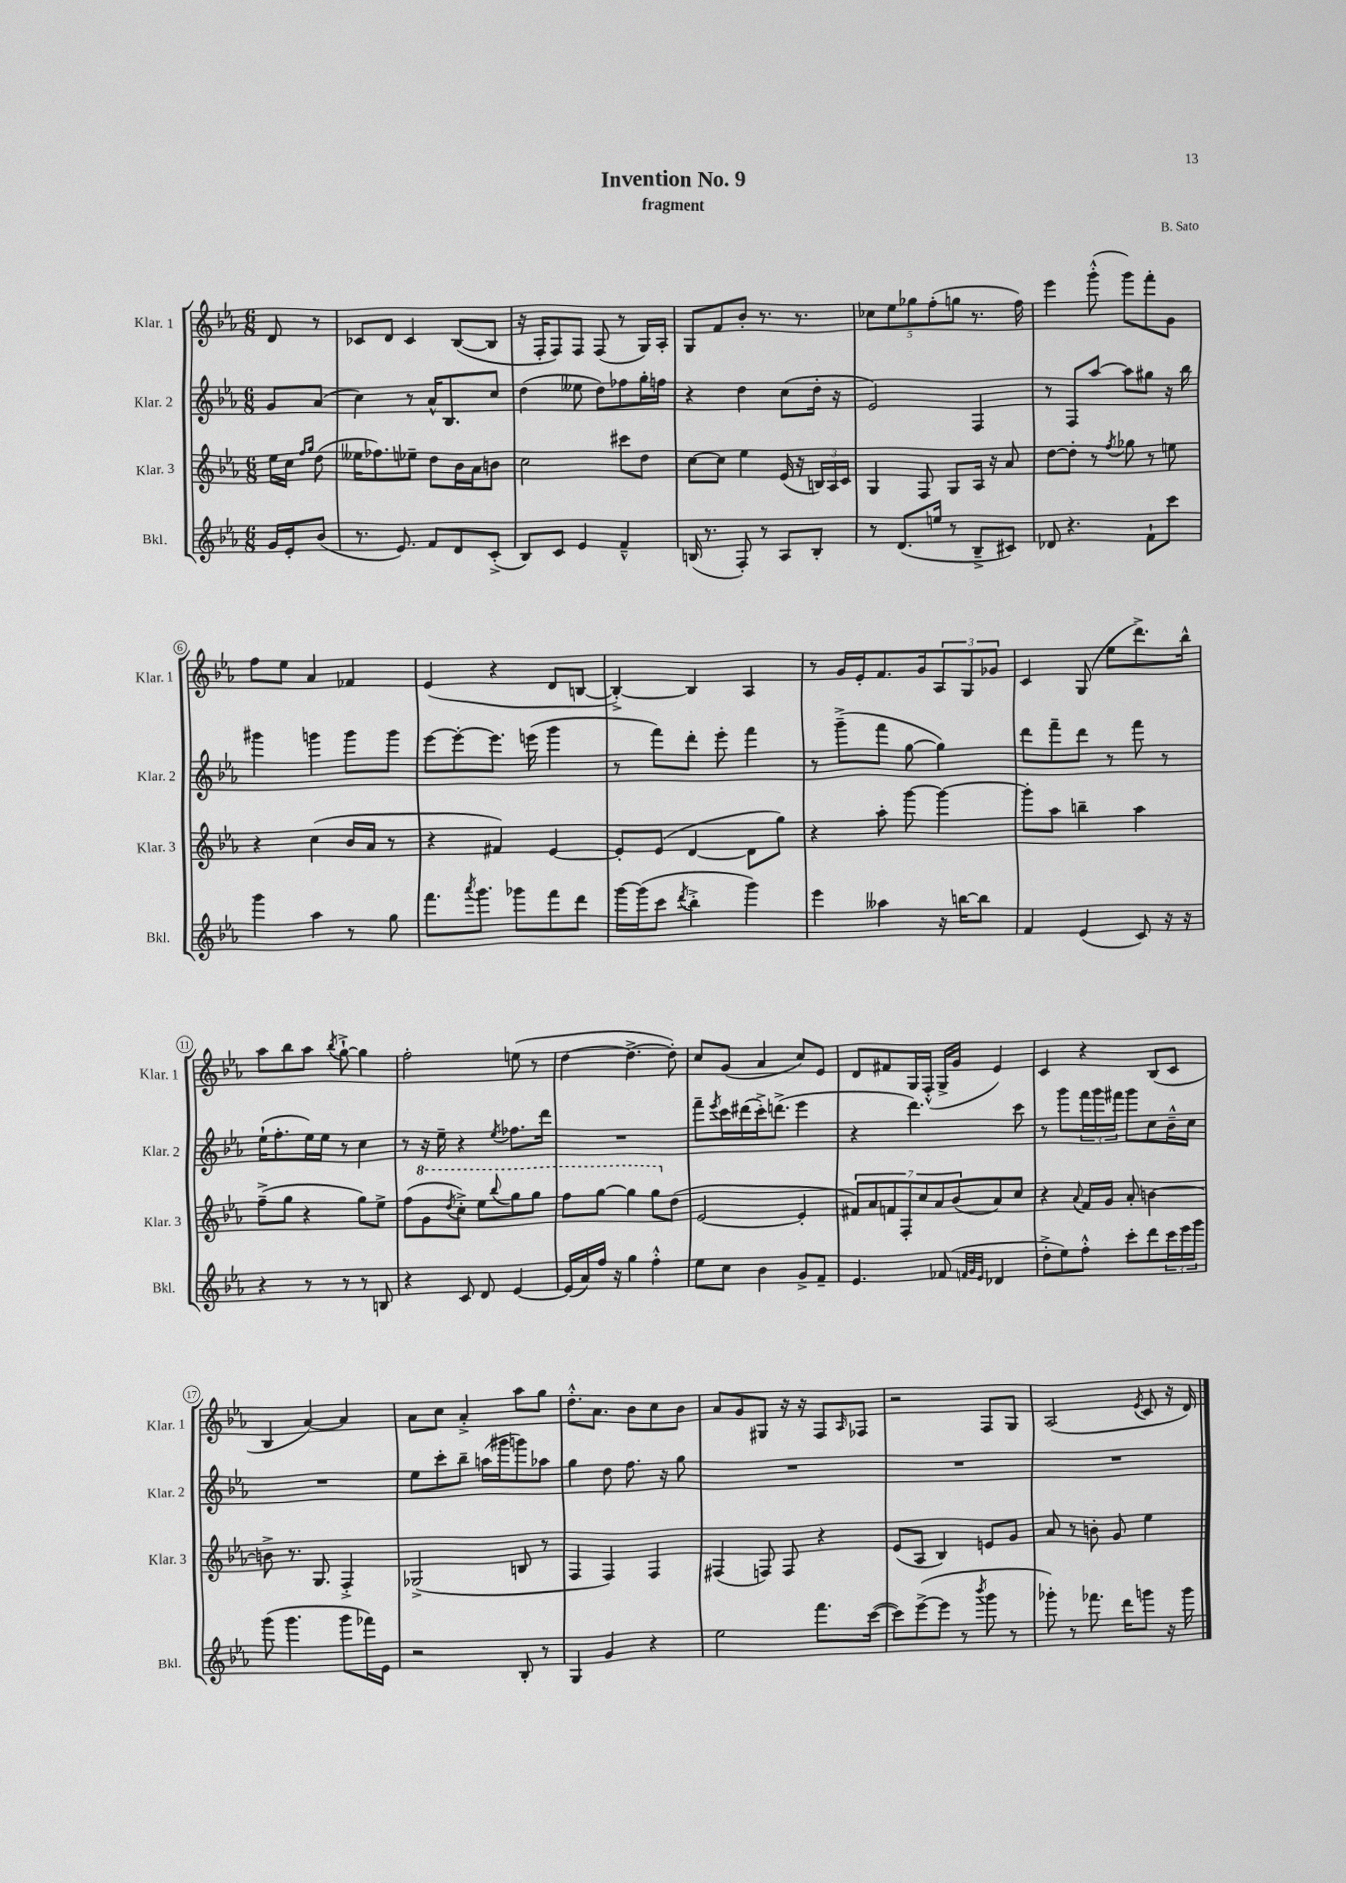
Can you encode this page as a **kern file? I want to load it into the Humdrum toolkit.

**kern	**kern	**kern	**kern
*staff4	*staff3	*staff2	*staff1
*clefG2	*clefG2	*clefG2	*clefG2
*k[b-e-a-]	*k[b-e-a-]	*k[b-e-a-]	*k[b-e-a-]
*M6/8	*M6/8	*M6/8	*M6/8
16g	16ee-	8g	8d
16e-'	16cc	.	.
.	16qqff	.	.
.	16qqgg	.	.
(8b-	(8dd	(8a-	8r
=	=	=	=
8.r	16ee--	4cc)	8c-
.	8.ff-)	.	.
.	.	.	8d
8.e-)	.	.	.
.	8ee-~	8r	4c-
8f	8dd	16a-^^	.
.	.	8.B-	.
8d	16b-	.	([8B-
.	16a-	.	.
(8c'^	8b	8cc	8B-]
=	=	=	=
8B-)	2cc	(4dd	16r
.	.	.	16F'
8c	.	.	8F)
4e-	.	8ee--	8F
.	.	8dd)	(8F
4f~^^	8ccc#	8ff-	8r
.	8dd	16gg'	16G)
.	.	16ff	16A-'
=	=	=	=
(16B	[8cc	4r	8G
8.r	.	.	.
.	8cc]	.	8f
8F')	4ee-	4dd	8b-'
8r	.	.	8.r
8A-	(16e-	(8cc	.
.	16r	.	8.r
8B'	24B)	16dd'	.
.	24A-	.	.
.	.	16r	.
.	24c	.	.
=	=	=	=
8r	4G	2e-)	10cc-
.	.	.	10ee-
(8.d	.	.	.
.	.	.	10gg-
.	8F	.	.
.	.	.	(10ff'
16ee	.	.	.
8r	8G	.	.
.	.	.	10gg
8B-~^	16A-	4F	8.r
.	16r	.	.
8c#)	8a-	.	.
.	.	.	16ff)
=	=	=	=
8d-	[8dd	8r	4eee-
4.r	8dd']	8F	.
.	8r	[8aa-	(8ggg'^^
.	8qff	.	.
.	8gg-	8aa-]	8ggg)
8f`	8r	8gg#	8fff'
8ccc	8ee	16r	8g
.	.	16bb-	.
=	=	=	=
4ggg	4r	4ggg#	8ff
.	.	.	8ee-
4aa-	(4cc	4ggg	4a-
8r	16b-	8ggg	4f-
.	16a-	.	.
8gg	8r	8ggg	.
=	=	=	=
8.fff	4r	[8eee-	(4e-
.	.	8eee-'_	.
8qaaa-	.	.	.
8.ggg	.	.	.
.	4f#)	8.eee-]	4r
8ggg-	.	.	.
.	.	(16eee	.
8fff	[4e-	4ggg	8d
8ddd	.	.	[8B
=	=	=	=
[16ggg	8e-']	8r	4B'^_)
(16ggg]	.	.	.
8ccc	(8e-	8fff)	.
8qddd	.	.	.
4bb-'^	[4d	8ddd'	4B]
.	.	8eee-'	.
4ggg)	8d]	4fff	4A-
.	8gg)	.	.
=	=	=	=
4eee-	4r	8r	8r
.	.	(8ggg~^	16g
.	.	.	16e-'
4aa--	8aa-'	8fff	8.f
.	[8ggg	[8gg	.
.	.	.	16g
16r	4ggg_	4gg])	12A-
[16bb	.	.	.
.	.	.	12G
8bb]	.	.	.
.	.	.	12g-
=	=	=	=
4f	8ggg']	8ddd	4c
.	8aa-	8fff~	.
(4e-	4bb~	8ddd	(8G
.	.	8r	8ee-
8c)	4aa-	8fff	8.ddd^)
16r	.	8r	.
16r	.	.	16bb-^^
=	=	=	=
4r	(8ff~^	(16ee-`	8aa-
.	.	8.ff'	.
.	8gg	.	8bb-
8r	4r	16ee-)	8aa-
.	.	16ee-	.
.	.	.	8qbb-
8r	.	8r	[8gg`^
8r	8gg)	4cc	4gg]
8B	8ee-^	.	.
=	=	=	=
4r	(8ff	8r	2ff'
.	8gg	16r	.
.	.	16ee-~	.
.	8qddd	.	.
8c	8ccc'^)	4r	.
8d	8eee-	.	.
.	8qqbbb-	8qee-	.
[4e-	8ggg	8.ff-	(8ee
.	8ggg	.	8r
.	.	16ddd	.
=	=	=	=
(16e-]	8fff	2.r	[4dd
16a-)	.	.	.
16ff	[8ggg	.	.
16r	.	.	.
4gg	4ggg]	.	4.dd^_
4ff'^^	8ggg	.	.
.	(8dd	.	8dd'])
=	=	=	=
8ee-	[2e-	8fff~	8cc
.	.	8qeee-	.
8cc	.	16ccc	(8g
.	.	(16ddd#	.
4b-	.	16ccc'^)	4a-
.	.	(8.ddd^	.
8g^	4e-']	4eee-	8cc)
8f~	.	.	8e-
=	=	=	=
4.e-	14f#)	4r	8d
.	14a-	.	.
.	.	.	8f#
.	14f	.	.
.	14F'	.	.
.	.	4.ddd)	16G
.	14cc	.	.
.	.	.	(16F'^^
.	14a-	.	.
(8f-	.	.	16G^
.	(14b-	.	.
.	.	.	16g
32qqf	.	.	.
32qqg	.	.	.
32qqe-	.	.	.
4d-	8a-)	.	4e-)
.	8cc	8ccc	.
=	=	=	=
8dd'^	4r	8r	4c
8ee-)	.	8ggg	.
.	8qqa-	.	.
8ff'^^	16f	24fff	4r
.	.	24ggg	.
.	16g	.	.
.	.	24fff#	.
8ccc'	8a-'	8ggg	.
8ddd	[4b	8cc	(8B-
24ccc	.	16b-~^^	8c
24eee-	.	.	.
.	.	16cc	.
24ggg	.	.	.
=	=	=	=
(8ggg	8b^]	2.r	4B-
4.ggg	8.r	.	.
.	.	.	[4a-)
.	8.G	.	.
8ggg	4F'^	.	4a-]
16fff-)	.	.	.
16e-	.	.	.
=	=	=	=
2r	(2G-^	8ee-	8a-
.	.	8ccc'	8cc
.	.	8bb-~	4a-'^
.	.	(16aa	.
.	.	16ggg#	.
8B-'	8B	8ggg)	8aa-
8r	8r	8aa-	8gg
=	=	=	=
4G	4F	4gg	8.dd'^^
.	.	.	8.a-
4g	4F)	8dd	.
.	.	8.ff	8b-
4r	4F	.	8cc
.	.	16r	.
.	.	8gg	8b-
=	=	=	=
2ee-	(4F#	2.r	8a-
.	.	.	8g
.	8F)	.	8G#
.	8F	.	16r
.	.	.	16r
8.fff	4r	.	8F
.	.	.	16qqA-
.	.	.	8F-
([16ccc	.	.	.
=	=	=	=
8ccc])	(8e-	2.r	2r
([8eee-^	8A-	.	.
8eee-]	4B-)	.	.
8r	.	.	.
8qbbb-	.	.	.
8ggg	8e	.	8F
8r	8g	.	8G
=	=	=	=
8ggg-')	8a-	2.r	(2A-
8r	8r	.	.
8.fff-	8b'	.	.
.	8g	.	.
16ddd	.	.	.
.	.	.	8qe-
8ggg	4ee-	.	8c
16r	.	.	16r
16ggg	.	.	16d)
==	==	==	==
*-	*-	*-	*-
